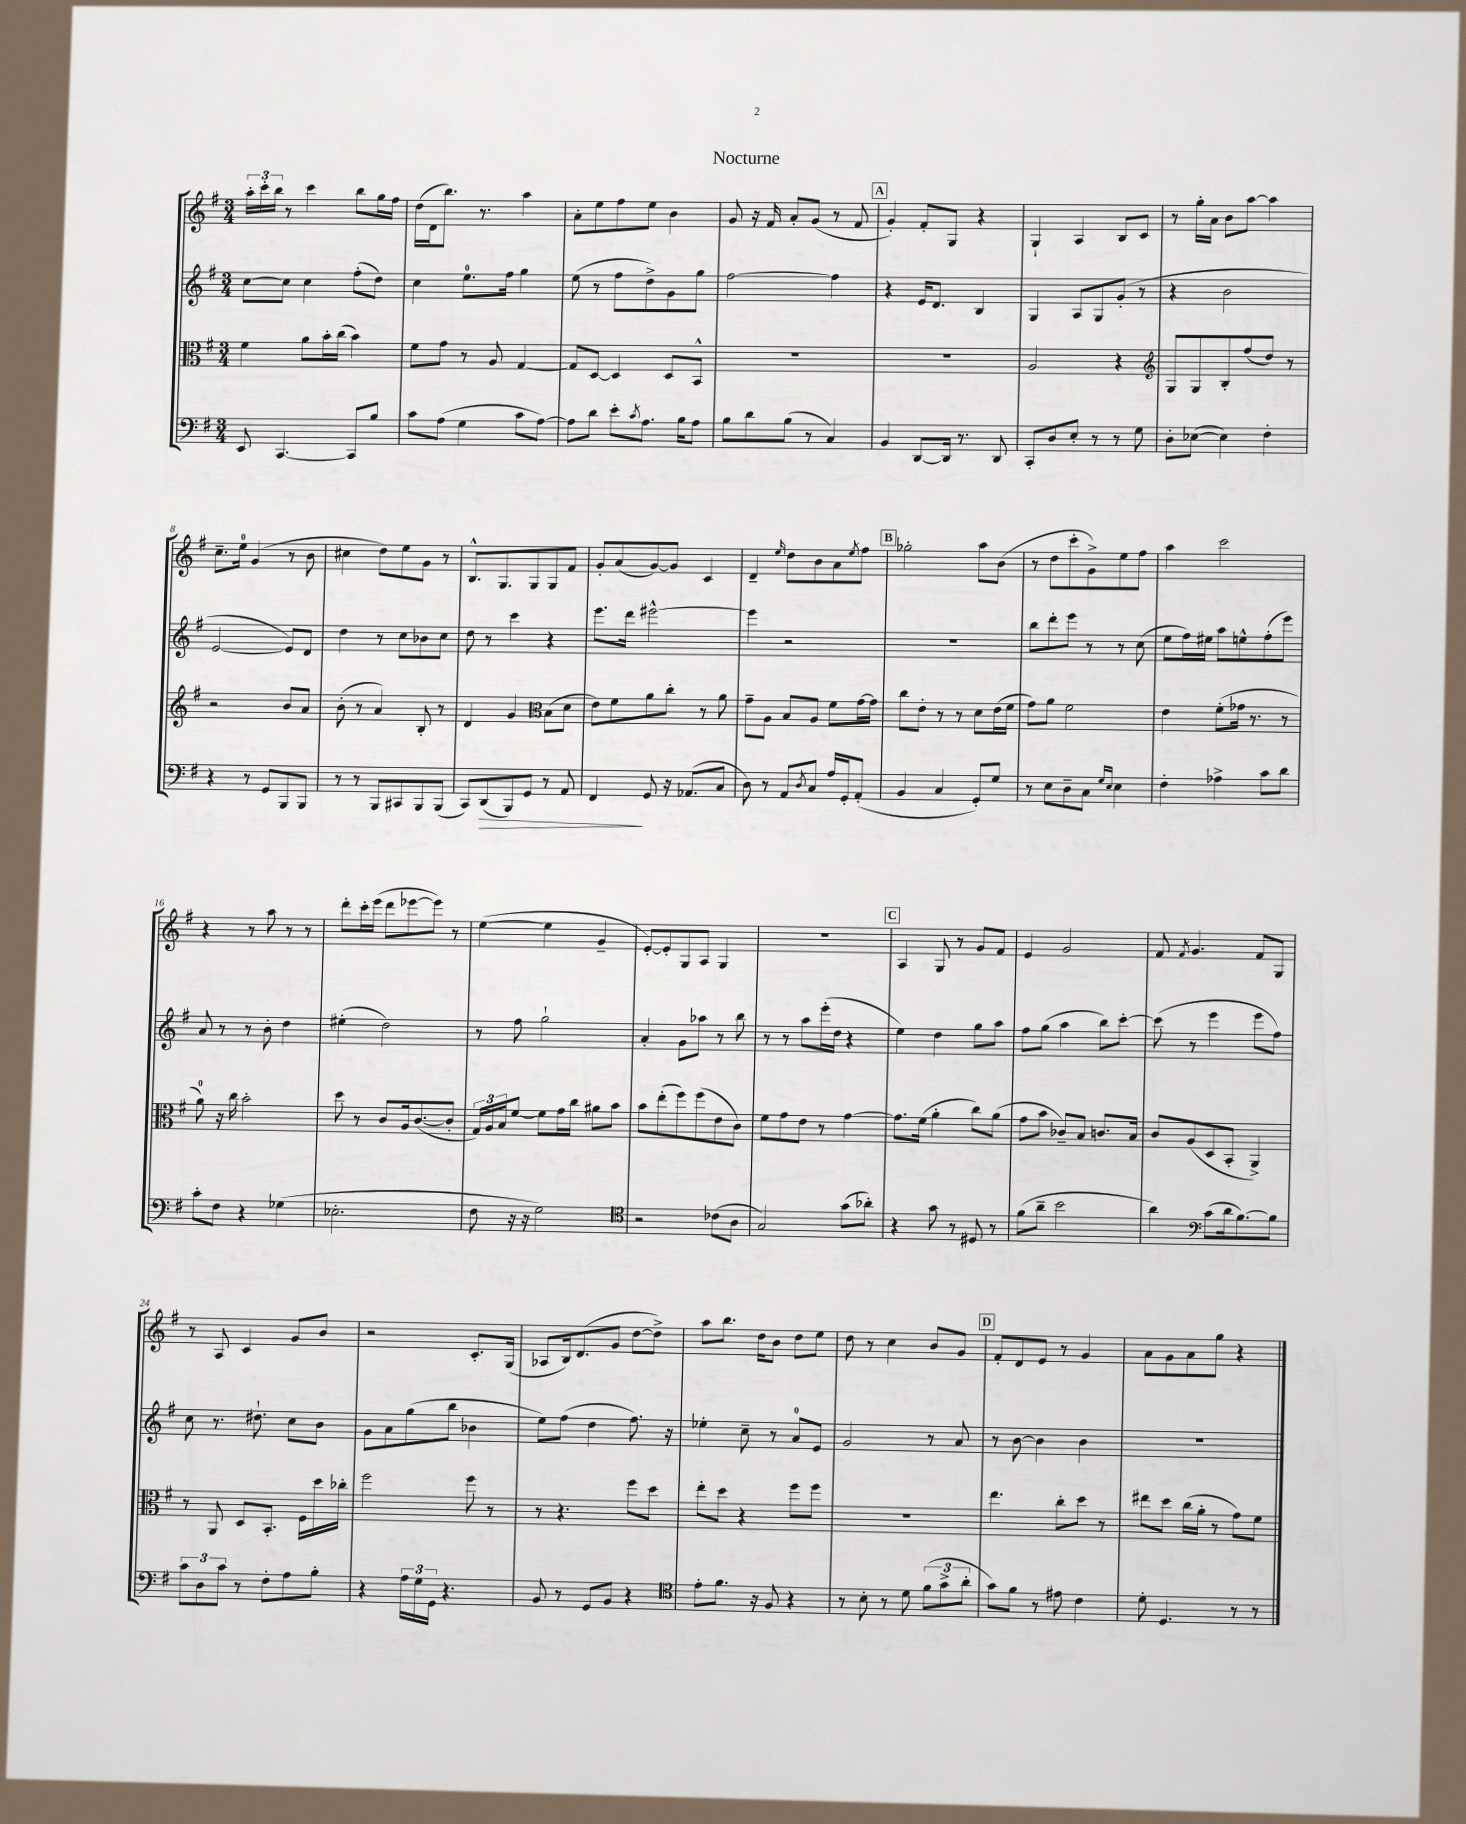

**kern	**dynam	**kern	**kern	**kern
*part4	*part4	*part3	*part2	*part1
*staff4	*staff4	*staff3	*staff2	*staff1
*clefF4	*	*clefC3	*clefG2	*clefG2
*k[f#]	*	*k[f#]	*k[f#]	*k[f#]
*M3/4	*	*M3/4	*M3/4	*M3/4
=1	=1	=1	=1	=1
8EE/	.	4f#\	[8cc\L	24aa'\LL
.	.	.	.	24ccc'\
.	.	.	.	24bb\JJ
[4.CC/	.	.	8cc\J]	8r
.	.	8a\L	4cc\	4ccc\
.	.	16b'\L	.	.
.	.	(16cc\JJ	.	.
8CC/L]	.	4b\)	(8ff#'\L	8bb\L
8B/J	.	.	8dd\J)	16gg\L
.	.	.	.	16ff#\JJ
=2	=2	=2	=2	=2
8c\L	.	8f#\L	4cc\	(16dd\LL
.	.	.	.	16d\J
(8A\J	.	8g\J	.	8.bb\J)
4G\	.	8r	8.ee\L	.
.	.	.	.	8.r
.	.	8A/	.	.
.	.	.	16ff#\Jk	.
8c\L	.	[4G/	4gg\	4aa\
[8A\J)	.	.	.	.
=3	=3	=3	=3	=3
8A\L]	.	8G/L]	(8ee\	8a'\L
8d\J	.	[8D/J	8r	8ee\
8e'\L	.	4D/]	8ff#\L	8ff#\
8qc/	.	.	.	.
8.A\J	.	.	8dd^\)	8ee\J
.	.	8D/L	8g\	4b\
16B\KL	.	.	.	.
8A\J	.	8BB^^/J	8gg\J	.
=4	=4	=4	=4	=4
8B\L	.	2.r	[2ff#\	8g/
8d\	.	.	.	16r
.	.	.	.	16f#/
(8B\J	.	.	.	8a'/L
8r	.	.	.	(8g/J
4C/)	.	.	4ff#\]	8r
.	.	.	.	8f#/
!!LO:REH:place=s1:t=A
=5	=5	=5	=5	=5
4BB/	.	2.r	4r	4g'/)
[8DD/L	.	.	16e/KL	8f#'/L
.	.	.	8.d/J	.
16DD/Jk]	.	.	.	8G/J
8.r	.	.	.	.
.	.	.	4B/	4r
8DD/	.	.	.	.
=6	=6	=6	=6	=6
8CC'/L	.	2A/	4G/	4G`/
8D/	.	.	.	.
8E'/J	.	.	8A/L	4A/
8r	.	.	8G/	.
8r	.	4r	(8g'/J	8B/L
8G\	.	.	8r	8c/J
=7	=7	=7	=7	=7
*	*	*clefG2	*	*
8D'\L	.	8G/L	4r	8r
([8E-X\J	.	8G/	.	16gg'\LL
.	.	.	.	16a\JJ
4E-\])	.	8B'/	2b\	8b\L
.	.	(8ff#/	.	[8aa\J
4F#'\	.	8dd/J)	.	4aa\]
.	.	8r	.	.
!!LO:LB:g=z
=8	=8	=8	=8	=8
4r	.	2r	[2e/	8.cc~\L
.	.	.	.	16ee\Jk
8r	.	.	.	(4g/
8GG/L	.	.	.	.
8BBB/	.	8b/L	8e/L])	8r
8BBB/J	.	8a/J	8d/J	8b\
=9	=9	=9	=9	=9
8r	.	(8b'\	4dd\	4cc#X\
8r	.	8r	.	.
8BBB/L	.	4a/)	8r	8dd\L)
8CC#X/	.	.	8cc\L	8ee\
8BBB/	.	8B'/	8b-X\	8g\J
(8BBB/J	.	8r	8cc\J	8r
=10	=10	=10	=10	=10
8CC/L)	.	4d/	8dd\	8.B^^/L
!	!LO:HP:b	!	!	!
(8DD/	>	.	8r	.
.	.	.	.	8.G/
8BBB/)	.	4g/	4ccc\	.
8GG/J	.	.	.	8G/
*	*	*clefC3	*	*
8r	.	(8B\L	4r	8G/
8AA/	.	8d\J	.	8f#/J
=11	=11	=11	=11	=11
4FF#/	.	8e\L)	8.eee\L	8g'/L
.	.	8f#\	.	(8a/
.	.	.	16ddd\Jk	.
8GG/	]	8a\	[2eee#X^^\	[8g/)
16r	.	8cc'\J	.	8g/J]
(8.AA-X/L	.	.	.	.
.	.	8r	.	4c/
8C/J	.	8a\	.	.
=12	=12	=12	=12	=12
8D\)	.	8g~\L	4eee#\]	4d~/
8r	.	8A\J	.	.
.	.	.	.	16qqee/
8AA/L	.	8B/L	2r	8dd\L
8qD/	.	.	.	.
8C/J	.	8A/J	.	8b\
16A/LL	.	8f#\L	.	8a\
16GG'/J	.	.	.	.
.	.	.	.	8qee/
(8AA'/J	.	[16g\L	.	8ff#\J
.	.	16g\JJ]	.	.
!!LO:REH:place=s1:t=B
=13	=13	=13	=13	=13
4BB/	.	8cc\L	2.r	2gg-X'\
.	.	8e'\J	.	.
4C/	.	8r	.	.
.	.	8r	.	.
8GG'/L)	.	8d\L	.	8aa\L
8G/J	.	(16e\L	.	(8b\J
.	.	16f#\JJ	.	.
=14	=14	=14	=14	=14
8r	.	8g\L)	8bb\L	8r
8E\L	.	8a\J	8ddd'\	8dd\L
8D~\	.	2f#\	8eee\J	8ccc'\
8C\J	.	.	8r	8g^\)
16qqG/LL	.	.	.	.
16qqE/JJ	.	.	.	.
4E\	.	.	8r	8ee\
.	.	.	(8cc\	8ff#\J
=15	=15	=15	=15	=15
4F#'\	.	4e\	8ee\L	4aa\
.	.	.	16ff#\L)	.
.	.	.	16ee#X\JJ	.
4A-X^\	.	(8f#'\L	8aa\L	2ccc\
.	.	16g-X\Jk	8een^^\	.
.	.	8.r	.	.
8c\L	.	.	(8ff#'\	.
8d\J	.	8r	8eee\J)	.
!!LO:LB:g=z
=16	=16	=16	=16	=16
8c'\L	.	8a\)	8a/	4r
8F#\J	.	16r	8r	.
.	.	16cc\	.	.
4r	.	2b'\	8r	8r
.	.	.	8b'\	8aa\
(4G-X\	.	.	4dd\	8r
.	.	.	.	8r
=17	=17	=17	=17	=17
2.E-X'\	.	8dd\	(4ee#X'\	8ddd'\L
.	.	8r	.	16ccc'\L
.	.	.	.	(16eee\JJ
.	.	8c/L	2dd\)	8ddd\L
.	.	16A/k	.	[8eee-X\
.	.	([8.c/	.	.
.	.	.	.	8eee-\J])
.	.	8c'/J]	.	8r
=18	=18	=18	=18	=18
8F#\	.	24G/LL)	8r	([4ee\
.	.	24A/	.	.
.	.	24B/J	.	.
16r	.	[8f#/J	8ff#\	.
16r	.	.	.	.
2G\)	.	8f#\L]	2gg`\	4ee\]
.	.	16g\L	.	.
.	.	16cc\JJ	.	.
.	.	8a#X\L	.	4g~/
.	.	8b\J	.	.
=19	=19	=19	=19	=19
*clefC4	*	*	*	*
2r	.	8b\L	4a'/	[8e'/L)
.	.	(8ee'\	.	8e'/]
.	.	8ff#\)	8g\L	8G/
.	.	(8ff#\	8aa-X\J	8A/J
(8c-X\L	.	8e\	8r	4G/
8A\J	.	8c\J)	8bb\	.
=20	=20	=20	=20	=20
2G/)	.	8f#\L	8r	2.r
.	.	8g\	8r	.
.	.	8e\J	8aa\L	.
.	.	8r	(16eee'\L	.
.	.	.	16dd\JJ	.
(8g\L	.	[4g\	4r	.
8a-X'\J)	.	.	.	.
!!LO:REH:place=s1:t=C
=21	=21	=21	=21	=21
4r	.	8.g\L]	4ee\)	4A/
.	.	(16f#\Jk	.	.
8g\	.	4a'\	4dd\	8G/
8r	.	.	.	8r
8D#X/	.	8cc\L)	8gg\L	8g/L
8r	.	(8a\J	8aa\J	8f#/J
=22	=22	=22	=22	=22
(8f#\L	.	8g\L	8ff#\L	4e/
8a~\J	.	8b\J	(8gg\J	.
2b\	.	8c-X~/L)	4aa\	2g/
.	.	8B/J	.	.
.	.	8.cn/L	8bb\L)	.
.	.	.	[8ccc'\J	.
.	.	16B/Jk	.	.
=23	=23	=23	=23	=23
4a\)	.	8c/L	(8ccc\]	8f#/
.	.	.	.	8qf#/
.	.	(8A/	8r	4.g/
*clefF4	*	*	*	*
(8c\L	.	8D/	4eee\	.
16d\k	.	8BB'/J	.	.
[8.B\)	.	.	.	.
.	.	4AA^/)	8eee\L	8f#/L
8B\J]	.	.	8ff#\J)	8G/J
!!LO:LB:g=z
=24	=24	=24	=24	=24
12c\L	.	8r	8cc\	8r
12D\	.	.	.	.
.	.	8AA/	8.r	8A/
12c\J	.	.	.	.
8r	.	8D/L	.	4c/
.	.	.	8.dd#X`\	.
8F#'\L	.	8.BB'/J	.	.
8A\	.	.	8cc\L	8g/L
.	.	16F#\LL	.	.
8B'\J	.	16dd\	8b\J	8b/J
.	.	16cc-X'\JJ	.	.
=25	=25	=25	=25	=25
4r	.	2ff#\	8g\L	2r
.	.	.	8a\	.
24A\LL	.	.	(8gg\	.
24G\	.	.	.	.
24GG\JJ	.	.	.	.
4.r	.	.	8bb\J	.
.	.	8ff#\	4b-X\	8.c'/L
.	.	8r	.	.
.	.	.	.	(16G/Jk
=26	=26	=26	=26	=26
8BB/	.	8r	8ee\L)	8A-X/L
8r	.	4.r	(8ff#\J	16B/k)
.	.	.	.	(8.d/
8GG/L	.	.	4dd\	.
8BB/J	.	.	.	8g/J
4r	.	8ff#\L	8.ff#\)	[8dd\L
.	.	8dd\J	.	8dd^\J])
.	.	.	16r	.
=27	=27	=27	=27	=27
*clefC4	*	*	*	*
8e'\L	.	8ee'\L	4ee-X'\	8aa\L
8.f#\J	.	8dd\J	.	8.bb\J
.	.	4r	8cc~\	.
16r	.	.	.	16dd\KL
8F#/	.	.	8r	8b\J
4r	.	8ff#\L	8a/L	8dd\L
.	.	8ff#\J	8e/J	8ee\J
=28	=28	=28	=28	=28
8r	.	2.r	2g/	8dd\
8B'\	.	.	.	8r
8r	.	.	.	4cc\
8d\	.	.	.	.
(12f#\L	.	.	8r	8b/L
12g^\	.	.	.	.
.	.	.	8a/	8g/J
12a'\J	.	.	.	.
!!LO:REH:place=s1:t=D
=29	=29	=29	=29	=29
8g\L)	.	4.ee\	8r	8f#'/L
8f#\J	.	.	[8b\	8d/
8r	.	.	4b\]	8e/J
8e#X\	.	8cc'\L	.	8r
4c\	.	8dd\J	4b\	4g/
.	.	8r	.	.
=30	=30	=30	=30	=30
8d'\	.	8ee#X\L	2.r	8a\L
4.D/	.	8dd\J	.	8g\
.	.	(16cc\LL	.	8a\
.	.	16a'\JJ	.	.
.	.	8r	.	8gg\J
8r	.	8g\L)	.	4r
8r	.	8f#\J	.	.
==	==	==	==	==
*-	*-	*-	*-	*-
